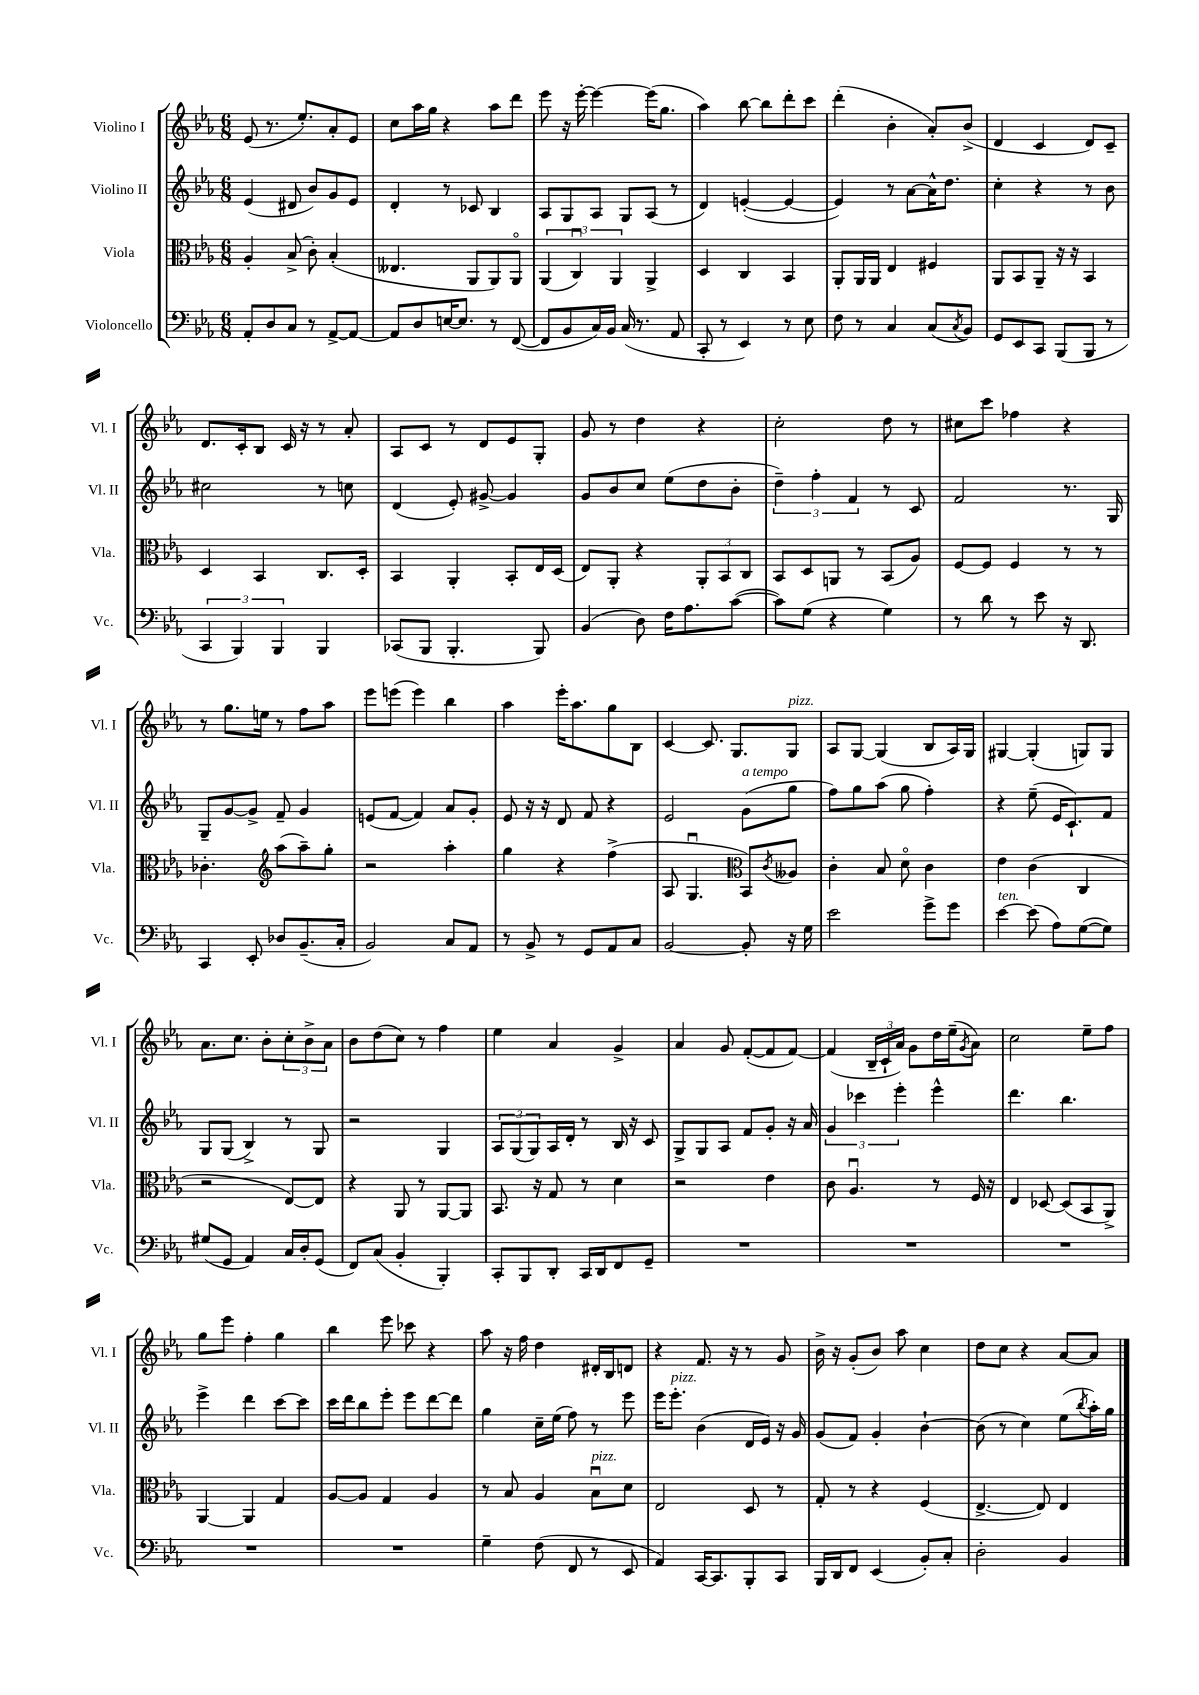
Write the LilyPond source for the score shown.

<<
\new StaffGroup <<
\new Staff = "s0" \with { instrumentName = "Violino I" shortInstrumentName = "Vl. I" } {
    \clef treble \key ees \major \numericTimeSignature \time 6/8
    ees'8( r8. ees''8.-.) aes'8-. ees'8 |
    c''8 aes''16 g''16 r4 aes''8 d'''8 |
    ees'''8 r16 ees'''16~-. ees'''4~ ees'''16( g''8. |
    aes''4) bes''8~ bes''8 d'''8-. c'''8 |
    d'''4-.( bes'4-. aes'8-.) bes'8->( |
    d'4 c'4 d'8) c'8-- |
    d'8. c'16-. bes8 c'16 r16 r8 aes'8-. |
    aes8 c'8 r8 d'8 ees'8 g8-. |
    g'8 r8 d''4 r4 |
    c''2-. d''8 r8 |
    cis''8 c'''8 fes''4 r4 |
    r8 g''8. e''16 r8 f''8 aes''8 |
    ees'''8 e'''8( e'''4) bes''4 |
    aes''4 ees'''16-. aes''8. g''8 bes8 |
    c'4~ c'8. g8. g8^\markup { \italic "pizz." } |
    aes8 g8~ g4( bes8 aes16) g16 |
    gis4~ gis4-.( g8) g8 |
    aes'8. c''8. bes'8-. \tuplet 3/2 { c''8-. bes'8-> aes'8 } |
    bes'8 d''8( c''8) r8 f''4 |
    ees''4 aes'4 g'4-> |
    aes'4 g'8 f'8~-.( f'8 f'8~) |
    f'4( \tuplet 3/2 { bes16-- c'16-! aes'16) } g'8 d''16 ees''16--( \acciaccatura { g'8 } aes'8) |
    c''2 ees''8-- f''8 |
    g''8 ees'''8 f''4-. g''4 |
    bes''4 ees'''8 ces'''8 r4 |
    aes''8 r16 f''16 d''4 dis'16-. bes16 d'8 |
    r4 f'8. r16 r8 g'8 |
    bes'16-> r16 g'8-.( bes'8) aes''8 c''4 |
    d''8 c''8 r4 aes'8~ aes'8 \bar "|." |
}
\new Staff = "s1" \with { instrumentName = "Violino II" shortInstrumentName = "Vl. II" } {
    \clef treble \key ees \major \numericTimeSignature \time 6/8
    ees'4( dis'8 bes'8) g'8 ees'8 |
    d'4-. r8 ces'8 bes4 |
    aes8 g8 aes8 g8 aes8( r8 |
    d'4) e'4~-.( e'4~ |
    e'4) r8 aes'8~ aes'16-^ d''8. |
    c''4-. r4 r8 bes'8 |
    cis''2 r8 c''8 |
    d'4( ees'8-.) gis'8~-> gis'4 |
    g'8 bes'8 c''8 ees''8( d''8 bes'8-. |
    \tuplet 3/2 { d''4--) f''4-. f'4 } r8 c'8 |
    f'2 r8. g16 |
    g8-- g'8~ g'8-> f'8-- g'4 |
    e'8( f'8~ f'4) aes'8 g'8-. |
    ees'8 r16 r16 d'8 f'8 r4 |
    ees'2 g'8^\markup { \italic "a tempo" }( g''8 |
    f''8) g''8 aes''8( g''8 f''4-.) |
    r4 ees''8--( ees'16 c'8.-!) f'8 |
    g8 g8( bes4->) r8 g8 |
    r2 g4 |
    \tuplet 3/2 { aes8 g8( g8) } aes16 d'16-. r8 bes16 r16 c'8 |
    g8-> g8 aes8 f'8 g'8-. r16 aes'16 |
    \tuplet 3/2 { g'4 ces'''4 ees'''4-. } ees'''4-^ |
    d'''4. bes''4. |
    ees'''4-> d'''4 c'''8~ c'''8 |
    c'''16 d'''16 bes''8 ees'''8-. ees'''8 d'''8~ d'''8 |
    g''4 c''16-- ees''16( f''8) r8 ees'''8 |
    ees'''16 ees'''8.-.^\markup { \italic "pizz." } bes'4( d'16 ees'16) r16 g'16 |
    g'8( f'8) g'4-. bes'4~-! |
    bes'8( r8 c''4) ees''8( \acciaccatura { bes''8 } aes''16-.) g''16 \bar "|." |
}
\new Staff = "s2" \with { instrumentName = "Viola" shortInstrumentName = "Vla." } {
    \clef alto \key ees \major \numericTimeSignature \time 6/8
    aes4-. bes8->( c'8-.) bes4-.( |
    eeses4. aes,8 aes,8) aes,8\flageolet |
    \tuplet 3/2 { aes,4( c4\downbow) aes,4 } aes,4-> |
    d4 c4 bes,4 |
    aes,8-. aes,16 aes,16 ees4 fis4 |
    aes,8 bes,8 aes,8-- r16 r16 bes,4 |
    d4 bes,4 c8. d16-. |
    bes,4 aes,4-. bes,8-. ees16 d16( |
    ees8) aes,8-. r4 \tuplet 3/2 { aes,8-. bes,8 c8 } |
    bes,8 d8 a,8 r8 bes,8( aes8) |
    f8~ f8 f4 r8 r8 |
    ces'4.-. \clef treble aes''8( aes''8--) g''8-. |
    r2 aes''4-. |
    g''4 r4 f''4->( |
    aes8 g4.\downbow \clef alto bes,8) \acciaccatura { c'8 } aeses8 |
    c'4-. bes8 d'8\flageolet c'4 |
    ees'4 c'4( c4 |
    r2 ees8~) ees8 |
    r4 aes,8 r8 aes,8~ aes,8 |
    bes,8. r16 g8 r8 d'4 |
    r2 ees'4 |
    c'8 aes4.\downbow r8 f16 r16 |
    ees4 des8~ des8( bes,8 aes,8->) |
    aes,4~ aes,4 g4 |
    aes8~ aes8 g4 aes4 |
    r8 bes8 aes4 bes8\downbow^\markup { \italic "pizz." } d'8 |
    ees2 d8 r8 |
    g8-. r8 r4 f4( |
    ees4.~-> ees8) ees4 \bar "|." |
}
\new Staff = "s3" \with { instrumentName = "Violoncello" shortInstrumentName = "Vc." } {
    \clef bass \key ees \major \numericTimeSignature \time 6/8
    aes,8-. d8 c8 r8 aes,8~-> aes,8~ |
    aes,8 d8 e16~ e8. r8 f,8~( |
    f,8 bes,8 c16) bes,16 c16( r8. aes,8 |
    c,8-. r8 ees,4) r8 ees8 |
    f8 r8 c4 c8( \acciaccatura { c8 } bes,8) |
    g,8 ees,8 c,8 bes,,8( bes,,8 r8 |
    \tuplet 3/2 { c,4 bes,,4) bes,,4 } bes,,4 |
    ces,8( bes,,8 bes,,4.-. bes,,8) |
    bes,4( d8) f16 aes8. c'8~( |
    c'8) g8( r4 g4) |
    r8 d'8 r8 ees'8 r16 d,8. |
    c,4 ees,8-. des8 bes,8.--( c16-. |
    bes,2) c8 aes,8 |
    r8 bes,8-> r8 g,8 aes,8 c8 |
    bes,2~ bes,8-. r16 g16 |
    ees'2 g'8-> g'8 |
    ees'4~^\markup { \italic "ten." } ees'8( aes8) g8~( g8) |
    gis8( g,8 aes,4) c16 d16-. g,8( |
    f,8) c8( bes,4-. bes,,4-.) |
    c,8-. bes,,8 d,8-. c,16 d,16 f,8 g,8-- |
    R2. |
    R2. |
    R2. |
    R2. |
    R2. |
    g4-- f8( f,8 r8 ees,8 |
    aes,4) c,16~ c,8. bes,,8-. c,8 |
    bes,,16 d,16 f,8 ees,4( bes,8-.) c8-. |
    d2-. bes,4 \bar "|." |
}
>>
>>
\layout { \context { \Score \remove "Bar_number_engraver" } }
